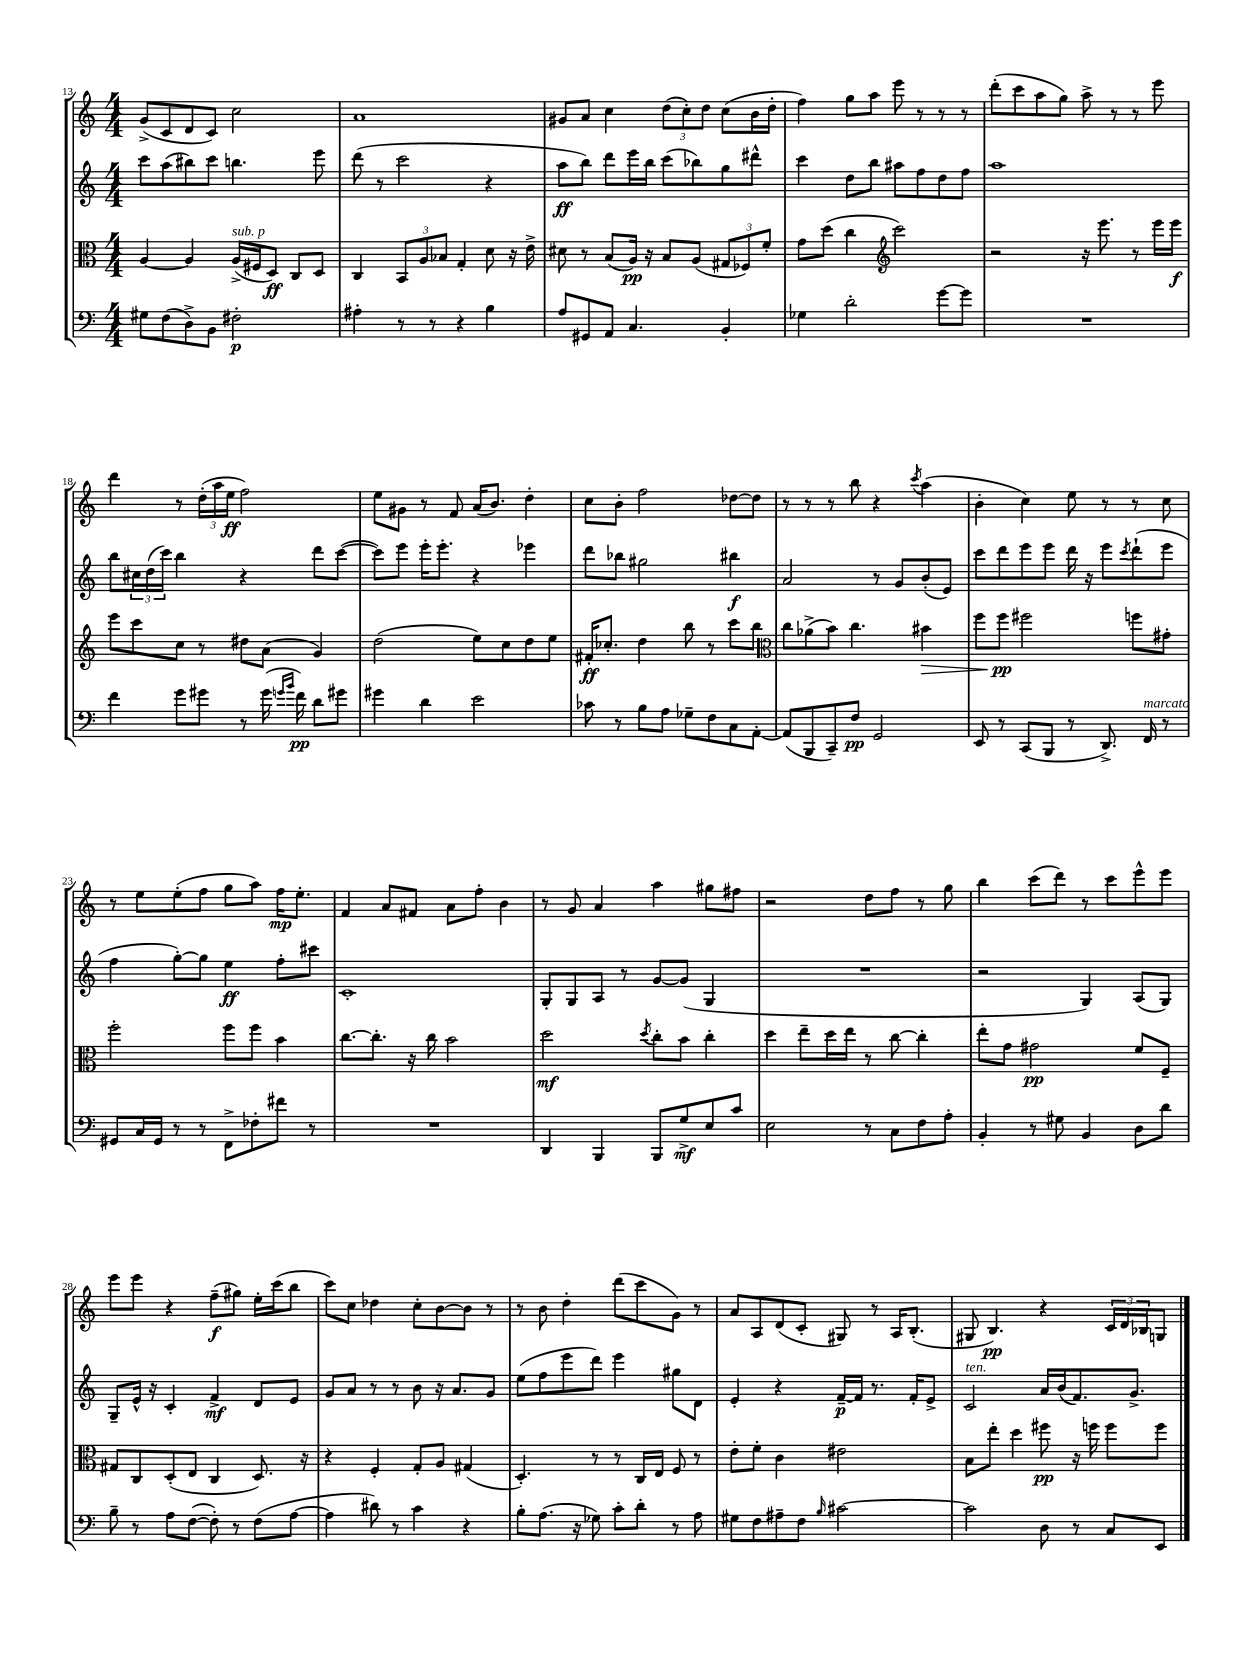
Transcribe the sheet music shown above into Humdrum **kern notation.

**kern	**dynam	**kern	**dynam	**kern	**dynam	**kern	**dynam
*part4	*part4	*part3	*part3	*part2	*part2	*part1	*part1
*staff4	*staff4	*staff3	*staff3	*staff2	*staff2	*staff1	*staff1
*clefF4	*	*clefC3	*	*clefG2	*	*clefG2	*
*k[]	*	*k[]	*	*k[]	*	*k[]	*
*M4/4	*	*M4/4	*	*M4/4	*	*M4/4	*
=13	=13	=13	=13	=13	=13	=13	=13
8G#X\L	.	[4A/	.	8ccc\L	.	(8g^/L	.
(8F\	.	.	.	(8aa\	.	8c/	.
8D^\)	.	4A/]	.	8bb#X\)	.	8d/	.
8BB\J	.	.	.	8ccc\J	.	8c/J)	.
!	!	!LO:TX:a:i:t=sub. p	!	!	!	!	!
2F#X'\	p	(16A^/LL	.	4.bbn\	.	2cc\	.
.	.	16F#X/J	.	.	.	.	.
.	.	8D/J)	ff	.	.	.	.
.	.	8C/L	.	.	.	.	.
.	.	8D/J	.	8eee\	.	.	.
=14	=14	=14	=14	=14	=14	=14	=14
4A#X'\	.	4C/	.	(8ddd\	.	1a	.
.	.	.	.	8r	.	.	.
8r	.	12BB/L	.	2ccc\	.	.	.
.	.	12A/	.	.	.	.	.
8r	.	.	.	.	.	.	.
.	.	12B-X/J	.	.	.	.	.
4r	.	4G'/	.	.	.	.	.
4B\	.	8d\	.	4r	.	.	.
.	.	16r	.	.	.	.	.
.	.	16e^\	.	.	.	.	.
=15	=15	=15	=15	=15	=15	=15	=15
8A/L	.	8d#X\	.	8aa\L	ff	8g#X/L	.
8GG#X/	.	8r	.	8bb\J)	.	8a/J	.
8AA/J	.	(8B/L	.	8ddd\L	.	4cc\	.
4.C/	.	16A/Jk)	pp	16eee\L	.	.	.
.	.	16r	.	16bb\JJ	.	.	.
.	.	8B/L	.	(8ccc\L	.	(12dd\L	.
.	.	.	.	.	.	12cc'\)	.
.	.	(8A/J	.	8bb-X\)	.	.	.
.	.	.	.	.	.	12dd\J	.
4BB'/	.	12G#X/L	.	8gg\	.	(8cc\L	.
.	.	12F-X/)	.	.	.	.	.
.	.	.	.	8ddd#X^^\J	.	16b\L	.
.	.	12f'/J	.	.	.	.	.
.	.	.	.	.	.	16dd'\JJ	.
=16	=16	=16	=16	=16	=16	=16	=16
4G-X\	.	8g\L	.	4ccc\	.	4ff\)	.
.	.	(8dd\J	.	.	.	.	.
2d'\	.	4cc\	.	8dd\L	.	8gg\L	.
.	.	.	.	8bb\J	.	8aa\J	.
*	*	*clefG2	*	*	*	*	*
.	.	2ccc\)	.	8aa#X\L	.	8eee\	.
.	.	.	.	8ff\	.	8r	.
[8g\L	.	.	.	8dd\	.	8r	.
8g\J]	.	.	.	8ff\J	.	8r	.
=17	=17	=17	=17	=17	=17	=17	=17
1r	.	2r	.	1aa	.	(8ddd'\L	.
.	.	.	.	.	.	8ccc\	.
.	.	.	.	.	.	8aa\	.
.	.	.	.	.	.	8gg\J)	.
.	.	16r	.	.	.	8aa^\	.
.	.	8.eee\	.	.	.	.	.
.	.	.	.	.	.	8r	.
.	.	8r	.	.	.	8r	.
.	.	16eee\LL	.	.	.	8eee\	.
.	.	16eee\JJ	f	.	.	.	.
!!LO:LB:g=z
=18	=18	=18	=18	=18	=18	=18	=18
4f\	.	8eee\L	.	8bb\L	.	4ddd\	.
.	.	8ccc\	.	24cc#X\L	.	.	.
.	.	.	.	(24dd\	.	.	.
.	.	.	.	24ccc\JJ)	.	.	.
8g\L	.	8cc\J	.	4bb\	.	8r	.
8g#X\J	.	8r	.	.	.	(24dd'\LL	.
.	.	.	.	.	.	24aa\	.
.	.	.	.	.	.	24ee\JJ	ff
8r	.	8dd#X\L	.	4r	.	2ff\)	.
(16g#\	.	(8a\J	.	.	.	.	.
16qqgn/LL	.	.	.	.	.	.	.
16qqb/JJ	.	.	.	.	.	.	.
16f\)	pp	.	.	.	.	.	.
8d\L	.	4g/)	.	8ddd\L	.	.	.
8g#X\J	.	.	.	([8ccc\J	.	.	.
=19	=19	=19	=19	=19	=19	=19	=19
4g#X\	.	(2dd\	.	8ccc\L])	.	8ee\L	.
.	.	.	.	8eee\J	.	8g#X\J	.
4d\	.	.	.	16eee'\KL	.	8r	.
.	.	.	.	8.eee'\J	.	.	.
.	.	.	.	.	.	8f/	.
2e\	.	8ee\L)	.	4r	.	(16a/KL	.
.	.	.	.	.	.	8.b/J)	.
.	.	8cc\	.	.	.	.	.
.	.	8dd\	.	4eee-X\	.	4dd'\	.
.	.	8ee\J	.	.	.	.	.
=20	=20	=20	=20	=20	=20	=20	=20
8c-X\	.	16f#X'/KL	ff	8ddd\L	.	8cc\L	.
.	.	8.cc-X'/J	.	.	.	.	.
8r	.	.	.	8bb-X\J	.	8b'\J	.
8B\L	.	4dd\	.	2gg#X\	.	2ff\	.
8A\J	.	.	.	.	.	.	.
8G-X~\L	.	8bb\	.	.	.	.	.
8F\	.	8r	.	.	.	.	.
8C\	.	8ccc\L	.	4bb#X\	f	[8dd-X\L	.
[8AA'\J	.	8bb\J	.	.	.	8dd-\J]	.
=21	=21	=21	=21	=21	=21	=21	=21
*	*	*clefC3	*	*	*	*	*
(8AA/L]	.	8cc\L	.	2a/	.	8r	.
8BBB/	.	(8a-X^\	.	.	.	8r	.
8CC~/)	.	8b\J)	.	.	.	8r	.
8F/J	pp	4.cc\	.	.	.	8bb\	.
2GG/	.	.	.	8r	.	4r	.
.	.	.	.	8g/L	.	.	.
.	.	.	.	.	.	8qccc/	.
!	!	!	!LO:HP:b	!	!	!	!
.	.	4b#X\	>	(8b'/	.	(4aa\	.
.	.	.	.	8e/J)	.	.	.
=22	=22	=22	=22	=22	=22	=22	=22
8EE/	.	8ff\L	.	8ccc\L	.	4b'\	.
8r	.	8ff\J	pp	8ddd\	.	.	.
(8CC/L	.	2ff#X\	]	8eee\	.	4cc\)	.
8BBB/J	.	.	.	8eee\J	.	.	.
8r	.	.	.	16ddd\	.	8ee\	.
.	.	.	.	16r	.	.	.
8.DD^/)	.	.	.	8eee\L	.	8r	.
.	.	.	.	8qccc/	.	.	.
.	.	8ffn\L	.	(8ddd`\	.	8r	.
!LO:TX:a:i:t=marcato	!	!	!	!	!	!	!
16FF/	.	.	.	.	.	.	.
8r	.	8g#X'\J	.	8eee\J	.	8cc\	.
!!LO:LB:g=z
=23	=23	=23	=23	=23	=23	=23	=23
8GG#X/L	.	2ff'\	.	4ff\	.	8r	.
16C/L	.	.	.	.	.	8ee\L	.
16GG#/JJ	.	.	.	.	.	.	.
8r	.	.	.	[8gg'\L)	.	(8ee'\	.
8r	.	.	.	8gg\J]	.	8ff\J	.
8FF^\L	.	8ff\L	.	4ee\	ff	8gg\L	.
8F-X'\	.	8ff\J	.	.	.	8aa\J)	.
8f#X\J	.	4b\	.	8ff'\L	.	16ff\KL	mp
.	.	.	.	.	.	8.ee'\J	.
8r	.	.	.	8ccc#X\J	.	.	.
=24	=24	=24	=24	=24	=24	=24	=24
1r	.	[8.cc\L	.	1c'	.	4f/	.
.	.	8.cc'\J]	.	.	.	.	.
.	.	.	.	.	.	8a/L	.
.	.	16r	.	.	.	8f#X/J	.
.	.	16cc\	.	.	.	.	.
.	.	2b\	.	.	.	8a\L	.
.	.	.	.	.	.	8ff'\J	.
.	.	.	.	.	.	4b\	.
=25	=25	=25	=25	=25	=25	=25	=25
4DD/	.	2dd\	mf	8G'/L	.	8r	.
.	.	.	.	8G/	.	8g/	.
4BBB/	.	.	.	8A/J	.	4a/	.
.	.	.	.	8r	.	.	.
.	.	8qdd/	.	.	.	.	.
8BBB/L	.	8cc'\L	.	[8g/L	.	4aa\	.
8G^/	mf	8b\J	.	(8g/J]	.	.	.
8E/	.	4cc'\	.	4G/	.	8gg#X\L	.
8c/J	.	.	.	.	.	8ff#X\J	.
=26	=26	=26	=26	=26	=26	=26	=26
2E\	.	4dd\	.	1r	.	2r	.
.	.	8ee~\L	.	.	.	.	.
.	.	16dd\L	.	.	.	.	.
.	.	16ee\JJ	.	.	.	.	.
8r	.	8r	.	.	.	8dd\L	.
8C\L	.	[8cc\	.	.	.	8ff\J	.
8F\	.	4cc'\]	.	.	.	8r	.
8A'\J	.	.	.	.	.	8gg\	.
=27	=27	=27	=27	=27	=27	=27	=27
4BB'/	.	8ee'\L	.	2r	.	4bb\	.
.	.	8g\J	.	.	.	.	.
8r	.	2g#X\	pp	.	.	(8ccc\L	.
8G#X\	.	.	.	.	.	8ddd\J)	.
4BB/	.	.	.	4G/)	.	8r	.
.	.	.	.	.	.	8ccc\L	.
8D\L	.	8f/L	.	(8A/L	.	8eee^^\	.
8d\J	.	8F~/J	.	8G/J)	.	8eee\J	.
!!LO:LB:g=z
=28	=28	=28	=28	=28	=28	=28	=28
8B~\	.	8G#X/L	.	8G~/L	.	8eee\L	.
8r	.	8C/	.	16e^^/Jk	.	8eee\J	.
.	.	.	.	16r	.	.	.
8A\L	.	(8D'/	.	4c'/	.	4r	.
([8F\J	.	8E/J	.	.	.	.	.
8F'\])	.	4C/	.	4f^/	mf	(8ff~\L	f
8r	.	.	.	.	.	8gg#X\J)	.
(8F\L	.	8.D/)	.	8d/L	.	16ee'\LL	.
.	.	.	.	.	.	(16ccc\J	.
[8A\J	.	.	.	8e/J	.	8bb\J	.
.	.	16r	.	.	.	.	.
=29	=29	=29	=29	=29	=29	=29	=29
4A\]	.	4r	.	8g/L	.	8ccc\L)	.
.	.	.	.	8a/J	.	8cc\J	.
8d#X\)	.	4F'/	.	8r	.	4dd-X\	.
8r	.	.	.	8r	.	.	.
4c\	.	8G'/L	.	8b\	.	8cc'\L	.
.	.	8A/J	.	16r	.	[8b\	.
.	.	.	.	8.a/L	.	.	.
4r	.	(4G#X/	.	.	.	8b\J]	.
.	.	.	.	8g/J	.	8r	.
=30	=30	=30	=30	=30	=30	=30	=30
8B'\L	.	4.D'/)	.	(8ee\L	.	8r	.
(8.A\J	.	.	.	8ff\	.	8b\	.
.	.	.	.	8eee\	.	4dd'\	.
16r	.	.	.	.	.	.	.
8G-X\)	.	8r	.	8ddd\J)	.	.	.
8c'\L	.	8r	.	4eee\	.	(8ddd\L	.
8d'\J	.	16C/LL	.	.	.	8ccc\	.
.	.	16E/JJ	.	.	.	.	.
8r	.	8F/	.	8gg#X\L	.	8g\J)	.
8A\	.	8r	.	8d\J	.	8r	.
=31	=31	=31	=31	=31	=31	=31	=31
8G#X\L	.	8e'\L	.	4e'/	.	8a/L	.
8F\	.	8f'\J	.	.	.	8A/	.
8A#X~\	.	4c\	.	4r	.	(8d/	.
8F\J	.	.	.	.	.	8c'/J	.
16qqB/	.	.	.	.	.	.	.
[2c#X\	.	2e#X\	.	[16f~/LL	p	8G#X/)	.
.	.	.	.	16f/JJ]	.	.	.
.	.	.	.	8.r	.	8r	.
.	.	.	.	.	.	16A/KL	.
.	.	.	.	16f'/KL	.	(8.B'/J	.
.	.	.	.	8e^/J	.	.	.
=32	=32	=32	=32	=32	=32	=32	=32
!	!	!	!	!LO:TX:a:i:t=ten.	!	!	!
2c#\]	.	8B\L	.	2c/	.	8G#X/	.
.	.	8ee'\J	.	.	.	4.B/)	pp
.	.	4dd\	.	.	.	.	.
8D\	.	8ff#X\	pp	16a/LL	.	4r	.
.	.	.	.	(16b/J	.	.	.
8r	.	16r	.	8.f/)	.	.	.
.	.	16ffn\	.	.	.	.	.
8C/L	.	8ff\L	.	.	.	24c/LL	.
.	.	.	.	.	.	24d/	.
.	.	.	.	8.g^/J	.	.	.
.	.	.	.	.	.	24B-X/J	.
8EE/J	.	8ff\J	.	.	.	8Gn/J	.
==	==	==	==	==	==	==	==
*-	*-	*-	*-	*-	*-	*-	*-
